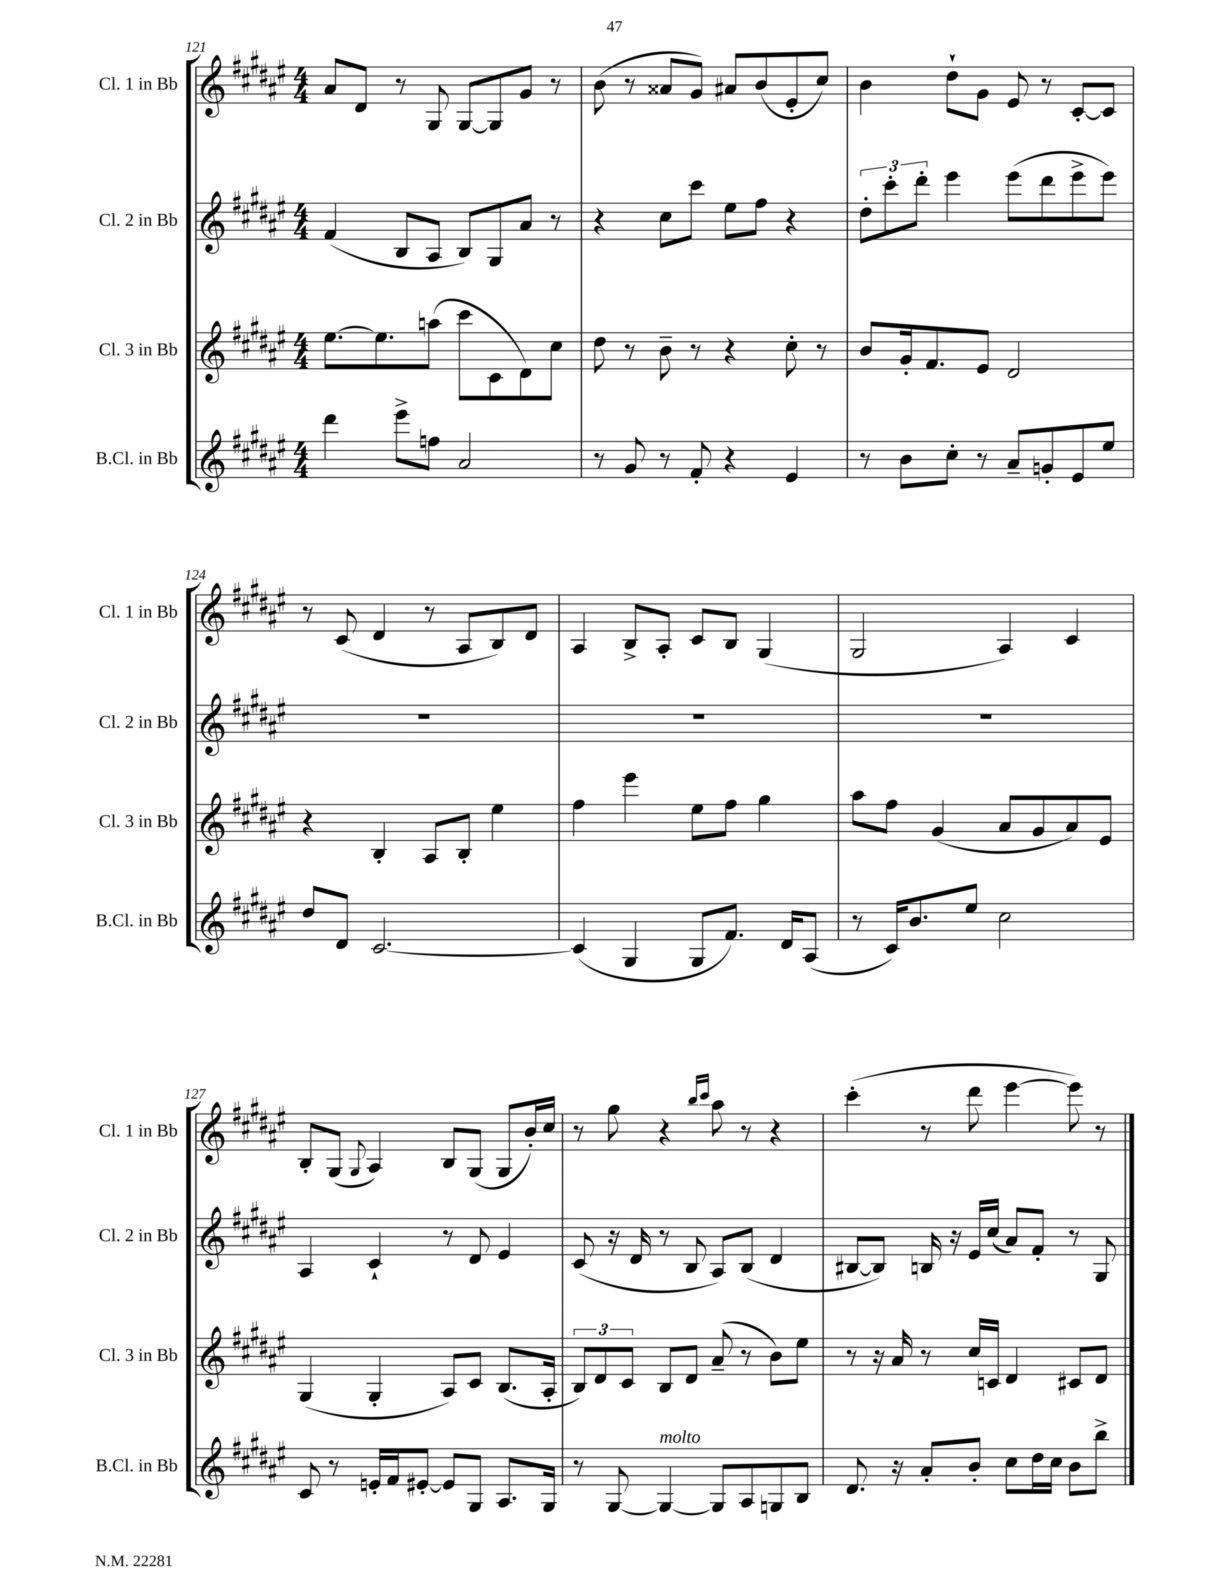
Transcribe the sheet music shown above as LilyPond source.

<<
\new StaffGroup <<
\new Staff = "s0" \with { instrumentName = "Cl. 1 in Bb" shortInstrumentName = "Cl. 1 in Bb" } {
    \clef treble \key fis \major \numericTimeSignature \time 4/4
    ais'8 dis'8 r8 gis8 gis8~ gis8 gis'8 r8 |
    b'8( r8 aisis'8 gis'8) ais'8 b'8( eis'8-. cis''8) |
    b'4 dis''8-! gis'8 eis'8 r8 cis'8~-. cis'8 |
    r8 cis'8( dis'4 r8 ais8 b8) dis'8 |
    ais4 b8-> ais8-. cis'8 b8 gis4( |
    gis2 ais4) cis'4 |
    b8-. gis8( \appoggiatura { gis8 } ais4) b8 gis8( gis8 b'16-.) cis''16 |
    r8 gis''8 r4 \grace { b''16 cis'''16 } ais''8 r8 r4 |
    cis'''4-.( r8 dis'''8 eis'''4~ eis'''8) r8 \bar "|." |
}
\new Staff = "s1" \with { instrumentName = "Cl. 2 in Bb" shortInstrumentName = "Cl. 2 in Bb" } {
    \clef treble \key fis \major \numericTimeSignature \time 4/4
    fis'4( b8 ais8 b8) gis8 ais'8 r8 |
    r4 cis''8 cis'''8 eis''8 fis''8 r4 |
    \tuplet 3/2 { dis''8-. cis'''8-. dis'''8-. } eis'''4 eis'''8( dis'''8 eis'''8-> eis'''8) |
    R1 |
    R1 |
    R1 |
    ais4 cis'4-! r8 dis'8 eis'4 |
    cis'8( r16 dis'16 r8 b8 ais8) b8( dis'4 |
    bis8~ bis8) b16 r16 eis'16 cis''16( ais'8) fis'8-. r8 gis8 \bar "|." |
}
\new Staff = "s2" \with { instrumentName = "Cl. 3 in Bb" shortInstrumentName = "Cl. 3 in Bb" } {
    \clef treble \key fis \major \numericTimeSignature \time 4/4
    eis''8.~ eis''8. a''8( cis'''8 cis'8 dis'8) cis''8 |
    dis''8 r8 b'8-- r8 r4 cis''8-. r8 |
    b'8 gis'16-. fis'8. eis'8 dis'2 |
    r4 b4-. ais8 b8-. eis''4 |
    fis''4 eis'''4 eis''8 fis''8 gis''4 |
    ais''8 fis''8 gis'4( ais'8 gis'8 ais'8) eis'8 |
    gis4( gis4-. ais8) cis'8 b8.( ais16-. |
    \tuplet 3/2 { b8) dis'8 cis'8 } b8 dis'8 ais'8--( r8 b'8) eis''8 |
    r8 r16 ais'16 r8 cis''16 c'16 dis'4 cis'8 dis'8 \bar "|." |
}
\new Staff = "s3" \with { instrumentName = "B.Cl. in Bb" shortInstrumentName = "B.Cl. in Bb" } {
    \clef treble \key fis \major \numericTimeSignature \time 4/4
    dis'''4 eis'''8-> f''8 ais'2 |
    r8 gis'8 r8 fis'8-. r4 eis'4 |
    r8 b'8 cis''8-. r8 ais'8-- g'8-. eis'8 eis''8 |
    dis''8 dis'8 cis'2.~ |
    cis'4( gis4 gis8 fis'8.) dis'16 ais8( |
    r8 cis'16) b'8. eis''8 cis''2 |
    cis'8 r8 e'16-. fis'16 eis'8~-. eis'8 gis8 ais8. gis16 |
    r8 gis8~ gis4~^\markup { \italic "molto" } gis8 ais8 g8 b8 |
    dis'8. r16 ais'8-. b'8-. cis''8 dis''16 cis''16 b'8 b''8-> \bar "|." |
}
>>
>>
\layout { \context { \Score currentBarNumber = #121 } }
